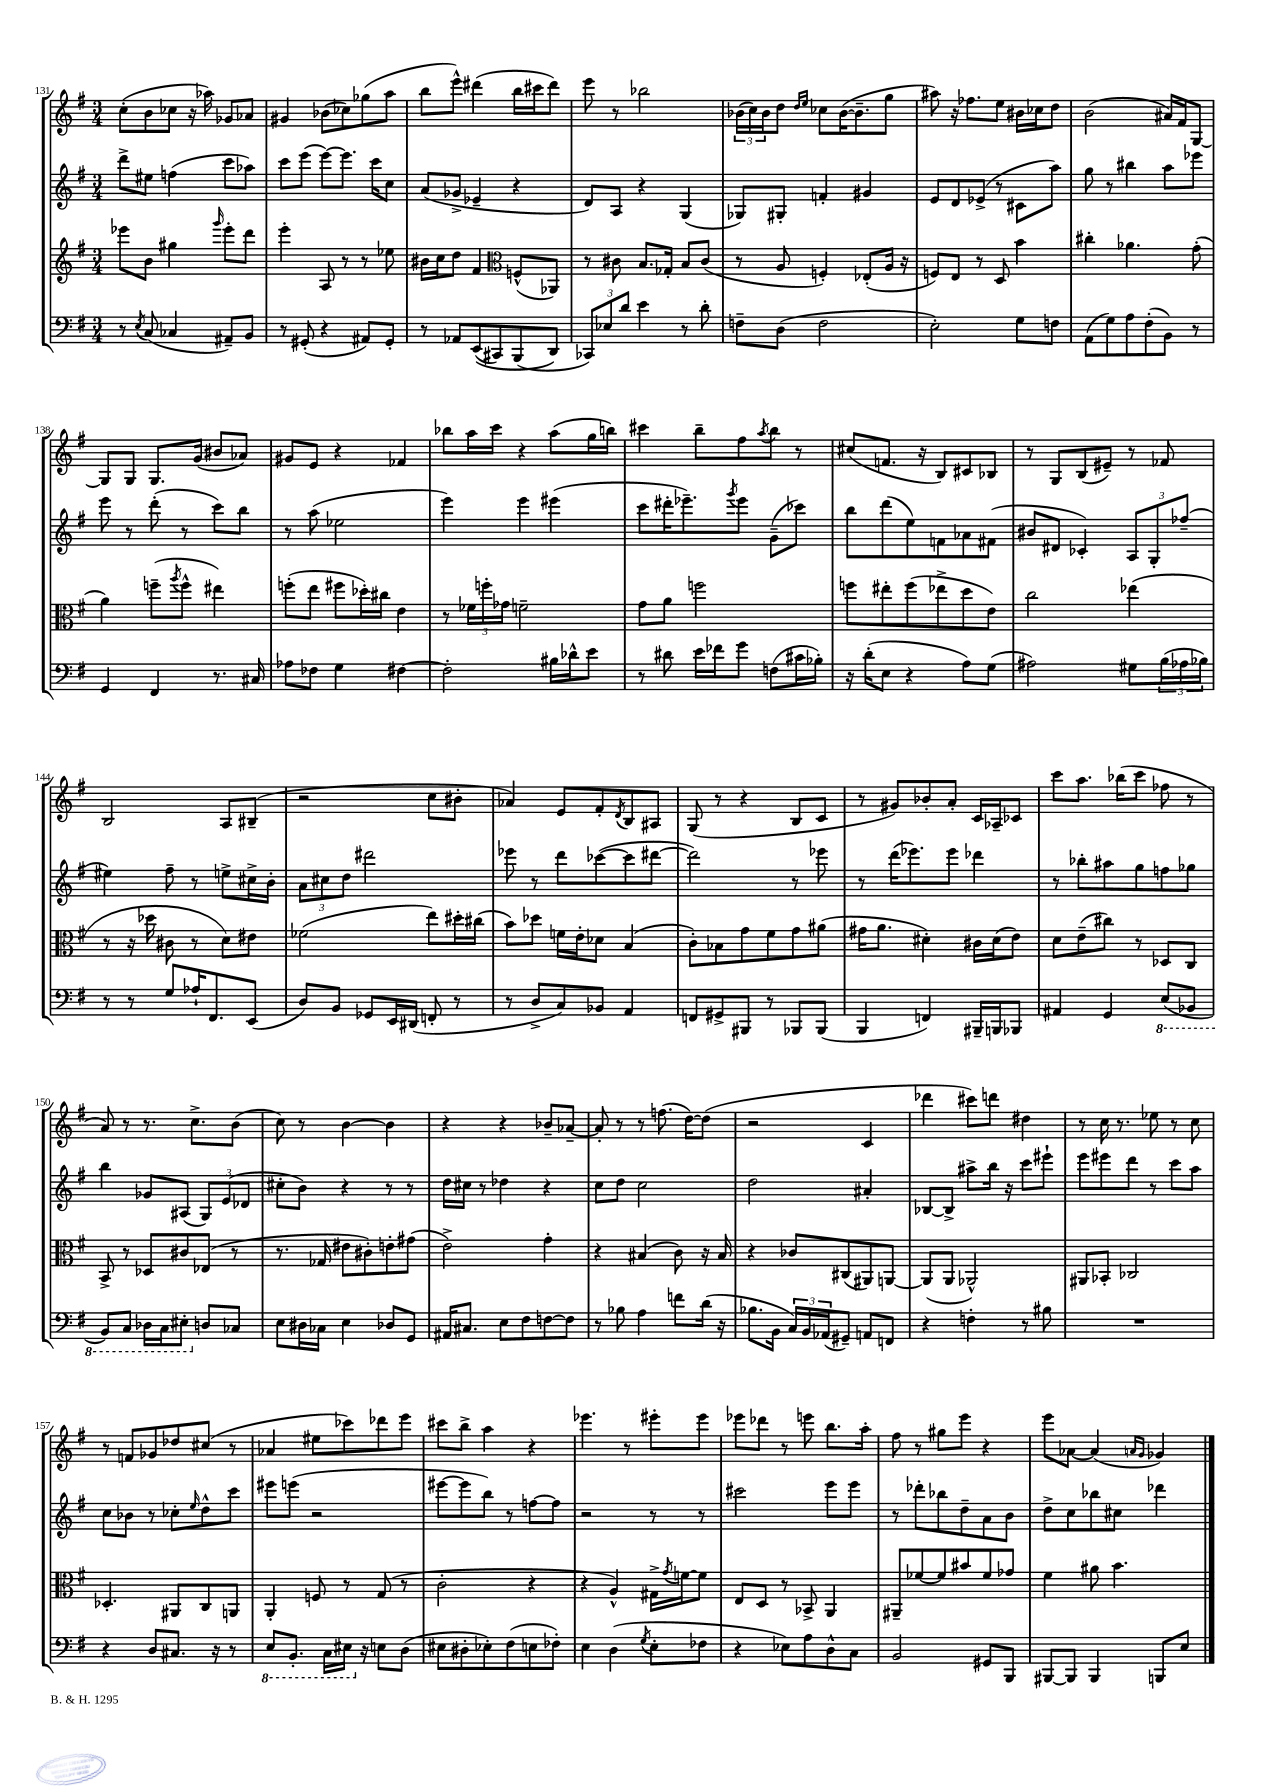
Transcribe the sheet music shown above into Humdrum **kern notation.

**kern	**kern	**kern	**kern
*staff4	*staff3	*staff2	*staff1
*clefF4	*clefG2	*clefG2	*clefG2
*k[f#]	*k[f#]	*k[f#]	*k[f#]
*M3/4	*M3/4	*M3/4	*M3/4
8r	8eee-	8ddd^	(8cc'
8qE	.	.	.
(8C	8b	8ee#	8b
4C-	4gg#	(4ff	8cc-
.	.	.	16r
.	.	.	16aa-)
.	16qqggg	.	.
8AA#~)	8eee-'	8ccc	8g-
8BB	8ddd	8aa-)	8a-
=	=	=	=
8r	4eee'	8ccc	4g#
(8GG#'	.	(8eee	.
4r	8A	[8eee)	(8b-
.	8r	8.eee]	8cc-)
8AA#)	8r	.	(8gg-
.	.	16ccc	.
8GG#'	8ee-	8cc	8aa
=	=	=	=
8r	16b#	(8a	8bb
.	16cc	.	.
8AA-	8dd	8g-^	8eee^^)
&((8EE	4f#	4e-~	(4ddd#
8CC#)	.	.	.
*	*clefC3	*	*
(8BBB	(8F^^	4r	16bb
.	.	.	16ccc#
8DD&)	8AA-)	.	8ddd#)
=	=	=	=
12CC-)	8r	8d)	8eee
12E-	.	.	.
.	8c#	8A	8r
12d	.	.	.
4e	8.B	4r	2bb-
.	16G-'	.	.
8r	8B	(4G	.
8d'	(8c#	.	.
=	=	=	=
8F~	8r	8G-)	(24b-
.	.	.	24cc)
.	.	.	24b-
(8D	8A	8G#'	8dd
.	.	.	16qqdd
.	.	.	16qqee
2F	4F')	4f'	8cc-
.	.	.	([16b-
.	.	.	8.b-~]
.	(8E-'	4g#	.
.	16A	.	8gg
.	16r	.	.
=	=	=	=
2E')	8F)	8e	8aa#)
.	8E	8d	16r
.	.	.	8.ff-
.	8r	(8e-^	.
.	8D	8r	8ee
8G	4b	8c#	16b#
.	.	.	16cc-
8F	.	8aa)	8dd
=	=	=	=
(8AA	4cc#'	8gg	(2b
8G)	.	8r	.
8A	4.a-	4bb#	.
(8F#'	.	.	.
8BB)	.	8aa	16a#)
.	.	.	16f#
8r	(8g'	8eee-	[8G
=	=	=	=
4GG	4a)	8eee	8G]
.	.	8r	8G
4FF#	(8ff~	(8ddd'	8.G
.	8qaa	.	.
.	8ff^^	8r	.
.	.	.	(16g
8.r	4ee#)	8ccc)	8b#
.	.	8bb	8a-)
16C#	.	.	.
=	=	=	=
8A-	(8ff'	8r	8g#
8F-	8ee	(8aa	8e
4G	8ff#	2ee-	4r
.	16dd-')	.	.
.	16cc#	.	.
[4F#	4e	.	4f-
=	=	=	=
2F#']	8r	4eee)	8bb-
.	24f-	.	16aa
.	24ff'	.	.
.	.	.	16ccc
.	24g-	.	.
.	2f~	4eee	4r
16B#	.	(4eee#	(8aa
16d-^^	.	.	.
8e	.	.	16gg
.	.	.	16bb)
=	=	=	=
8r	8g	8ccc	4ccc#
8d#	8a	16ddd#'	.
.	.	8.eee-~)	.
16e	2ff	.	8bb~
16f-	.	.	.
.	.	8qggg	.
8g	.	8eee-	8ff#
.	.	.	8qaa
(8F	.	(8g~	8bb
16c#	.	8ccc-)	8r
16B-')	.	.	.
=	=	=	=
16r	8ff	8bb	(8cc#
(16d'	.	.	.
8E	8ee#'	(8ddd	8.f
4r	(8ff	8ee)	.
.	.	.	16r
.	8ee-^	8f	8B)
8A)	8dd	8a-	8c#
(8G	8e)	(8f#	8B-
=	=	=	=
2A#)	2cc	8b#	8r
.	.	8d#	8G
.	.	4c-')	(8B
.	.	.	8e#~)
8G#	(4ee-	12A	8r
.	.	12G'	.
(24B	.	.	8f-
24A-	.	(12ff-~	.
24B-)	.	.	.
=	=	=	=
8r	8r	4ee#)	2B
8r	16r	.	.
.	16dd-	.	.
8G	8c#	8ff#~	.
16A-`	8r	8r	.
8.FF#	.	.	.
.	8d)	8ee^	8A
(8EE	8e#	16cc#^	(8B#~
.	.	16b'	.
=	=	=	=
8D)	(2f-	12a	2r
.	.	12cc#	.
8BB	.	.	.
.	.	12dd	.
8GG-	.	2ddd#	.
16EE	.	.	.
(16DD#	.	.	.
8FF'	8ee)	.	8cc
8r	16dd#'	.	8b#'
.	(16cc#	.	.
=	=	=	=
8r	8b)	8eee-	4a-)
8D^	8dd-	8r	.
8C)	16f	8ddd	8e
.	16e'	.	.
8BB-	8d-	([8ccc-	8f#'
.	.	.	8qd
4AA	(4B	8ccc-]	8B
.	.	[8ddd#	8A#
=	=	=	=
8FF	8c')	2ddd#])	(8G
8GG#^	8B-	.	8r
8BBB#	8g	.	4r
8r	8f#	.	.
8BBB-	8g	8r	8B
(8BBB-	(8a#	8eee-	8c
=	=	=	=
4BBB	16g#	8r	8r
.	8.a	.	.
.	.	(16ddd	8g#)
.	.	8.eee-)	.
4FF)	4d#')	.	8b-'
.	.	8eee-	8a'
16BBB#~	16c#	4ddd-	16c
16BBB	(16d#	.	16A-~
8BBB-	8e)	.	8c-
=	=	=	=
4AA#	8d	8r	8ccc
.	(8e~	8bb-'	8.aa
4GG	8cc#)	8aa#	.
.	.	.	(16bb-
.	8r	8gg	8ccc
(8EE	8D-	8ff	8ff-
8BBB-	8C	8gg-	8r
=	=	=	=
8BBB)	8BB^	4bb	8a)
8CC	8r	.	8r
16DD-	8D-	8g-	8.r
16CC	.	.	.
8EE#'	8c#	(8A#	.
.	.	.	8.cc^
8D	(8E-	12G)	.
.	.	(12e	.
8C-	8r	.	(8b
.	.	12d-	.
=	=	=	=
8E	8.r	8cc#'	8cc)
16D#	.	8b)	8r
16C-	16G-	.	.
4E	8e#	4r	[4b
.	8c#')	.	.
8D-	8e'	8r	4b]
8GG	(8g#	8r	.
=	=	=	=
16AA#	2e^)	16dd	4r
8.C#	.	16cc#	.
.	.	8r	.
8E	.	4dd-	4r
8F#	.	.	.
[8F	4g'	4r	8b-~
8F]	.	.	[8a-~
=	=	=	=
8r	4r	8cc	8a-']
8B-	.	8dd	8r
4A	(4B#	2cc	8r
.	.	.	(8.ff
8f	8c)	.	.
.	.	.	[16dd)
(16d	16r	.	(8dd]
16r	16B#	.	.
=	=	=	=
8.B-	4r	2dd	2r
16BB	.	.	.
24C)	8c-	.	.
24BB	.	.	.
(24AA-	.	.	.
8GG#~)	(8C#	.	.
8AA	8AA#)	4a#'	4c
8FF	[8AA	.	.
=	=	=	=
4r	(8AA]	[8B-	4ddd-
.	8AA	8B-^]	.
4F'	2AA-^^)	8aa#^	8ccc#)
.	.	16bb	8ddd
.	.	16r	.
8r	.	8ccc	4dd#
8B#	.	8eee#`	.
=	=	=	=
2.r	8AA#	8eee	8r
.	8BB-'	8eee#	16cc
.	.	.	8.r
.	2C-	8ddd	.
.	.	8r	8ee-
.	.	8ccc	8r
.	.	8aa	8cc
=	=	=	=
4r	4.D-'	8cc	8r
.	.	8b-	8f
8D	.	8r	8g-
8.C#	8AA#	8cc-'	8dd-
.	.	16qqee	.
.	8C	8dd^^	(8cc#
16r	.	.	.
8r	8AA	8ccc	8r
=	=	=	=
8EE	4AA'	8eee#	4a-
8.BBB'	.	(8eee	.
.	8F	2r	8ee#
16CC	.	.	.
16EE#	8r	.	8ccc-)
16r	.	.	.
8E	(8G	.	8ddd-
(8D	8r	.	8eee
=	=	=	=
8E#	2c'	[8eee#	8ccc#
8D#'	.	8eee#]	8bb^
8E-')	.	8bb)	4aa
(8F#	.	8r	.
8E	4r	[8ff	4r
8F-')	.	8ff]	.
=	=	=	=
4E	4r	2r	4.eee-
(4D	4A^^)	.	.
.	.	.	8r
8qG	.	.	.
8E'	16G#^	8r	8eee#'
.	8qg	.	.
.	[16f	.	.
8F-	8f]	8r	8eee#
=	=	=	=
4r	8E	2ccc#	8eee-
.	8D	.	8ddd-
8E-)	8r	.	8r
8A	8BB-^	.	8eee
8D^^	4AA	8eee	8.bb
8C	.	8eee	.
.	.	.	16aa'
=	=	=	=
2BB	8AA#~	8r	8ff#
.	[8f-	8ddd-'	8r
.	8f-]	8bb-	8gg#
.	8b#	8dd~	8eee
8GG#	8f-	8a	4r
8BBB	8g-	8b	.
=	=	=	=
[8BBB#	4f#	8dd^	8eee
8BBB#]	.	8cc	[8a-
4BBB#	8a#	8bb-	(4a-]
.	4.b	8cc#	.
.	.	.	16qqa
.	.	.	16qqg
8BBB	.	4ddd-	4g-)
8E	.	.	.
==	==	==	==
*-	*-	*-	*-
